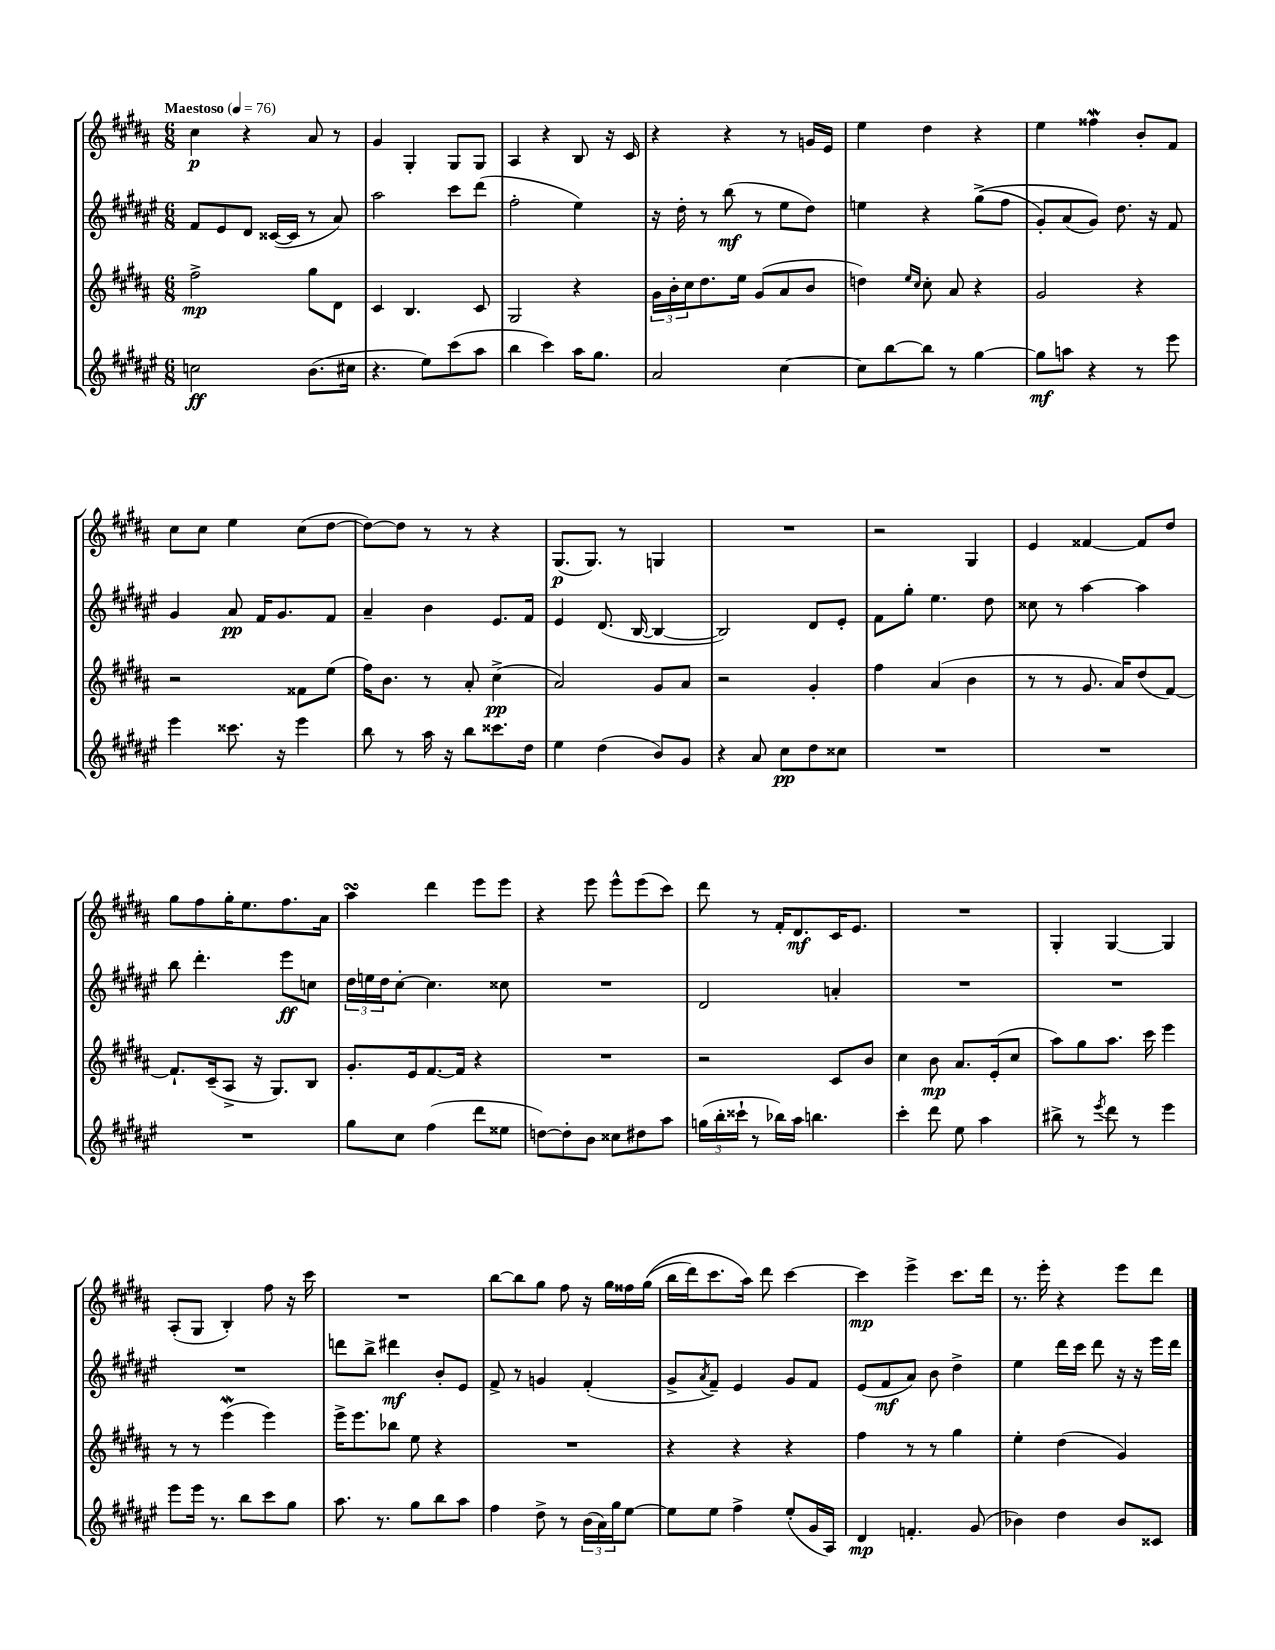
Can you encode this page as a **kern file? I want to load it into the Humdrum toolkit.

**kern	**dynam	**kern	**dynam	**kern	**dynam	**kern	**dynam
*part4	*part4	*part3	*part3	*part2	*part2	*part1	*part1
*staff4	*staff4	*staff3	*staff3	*staff2	*staff2	*staff1	*staff1
*clefG2	*	*clefG2	*	*clefG2	*	*clefG2	*
*k[f#c#g#d#a#e#]	*	*k[f#c#g#d#a#]	*	*k[f#c#g#d#a#e#]	*	*k[f#c#g#d#a#]	*
*M6/8	*	*M6/8	*	*M6/8	*	*M6/8	*
*MM76	*	*MM76	*	*MM76	*	*MM76	*
=1	=1	=1	=1	=1	=1	=1	=1
!	!	!	!	!	!	!LO:TX:a:B:t=Maestoso	!
2ccn\	ff	2ff#^\	mp	8f#/L	.	4cc#\	p
.	.	.	.	8e#/	.	.	.
.	.	.	.	8d#/J	.	4r	.
.	.	.	.	([16c##X/LL	.	.	.
.	.	.	.	16c##/JJ]	.	.	.
(8.b\L	.	8gg#\L	.	8r	.	8a#/	.
.	.	8d#\J	.	8a#/)	.	8r	.
16cc#X\Jk	.	.	.	.	.	.	.
=2	=2	=2	=2	=2	=2	=2	=2
4.r	.	4c#/	.	2aa#\	.	4g#/	.
.	.	4.B/	.	.	.	4G#'/	.
8ee#\L)	.	.	.	.	.	.	.
(8ccc#\	.	.	.	8ccc#\L	.	8G#/L	.
8aa#\J	.	8c#/	.	(8ddd#\J	.	8G#/J	.
=3	=3	=3	=3	=3	=3	=3	=3
4bb\	.	2G#/	.	2ff#'\	.	4A#/	.
4ccc#\)	.	.	.	.	.	4r	.
16aa#\KL	.	4r	.	4ee#\)	.	8B/	.
8.gg#\J	.	.	.	.	.	.	.
.	.	.	.	.	.	16r	.
.	.	.	.	.	.	16c#/	.
=4	=4	=4	=4	=4	=4	=4	=4
2a#/	.	24g#\LL	.	16r	.	4r	.
.	.	24b'\	.	.	.	.	.
.	.	.	.	16dd#'\	.	.	.
.	.	24cc#\J	.	.	.	.	.
.	.	8.dd#\	.	8r	.	.	.
.	.	.	.	(8bb\	mf	4r	.
.	.	16ee\Jk	.	.	.	.	.
.	.	(8g#/L	.	8r	.	.	.
[4cc#\	.	8a#/	.	8ee#\L	.	8r	.
.	.	8b/J	.	8dd#\J)	.	16gn/LL	.
.	.	.	.	.	.	16e/JJ	.
=5	=5	=5	=5	=5	=5	=5	=5
8cc#\L]	.	4ddn\)	.	4een\	.	4ee\	.
[8bb\	.	.	.	.	.	.	.
.	.	16qqee/LL	.	.	.	.	.
.	.	16qqcc#/JJ	.	.	.	.	.
8bb\J]	.	8cc#'\	.	4r	.	4dd#\	.
8r	.	8a#/	.	.	.	.	.
[4gg#\	.	4r	.	((8gg#^\L	.	4r	.
.	.	.	.	8ff#\J	.	.	.
=6	=6	=6	=6	=6	=6	=6	=6
8gg#\L]	mf	2g#/	.	8g#'/L)	.	4ee\	.
8aan\J	.	.	.	(8a#/	.	.	.
4r	.	.	.	8g#/J))	.	4ff##XW\	.
.	.	.	.	8.dd#\	.	.	.
8r	.	4r	.	.	.	8b'/L	.
.	.	.	.	16r	.	.	.
8eee#\	.	.	.	8f#/	.	8f#/J	.
!!LO:LB:g=z
=7	=7	=7	=7	=7	=7	=7	=7
4eee#\	.	2r	.	4g#/	.	8cc#\L	.
.	.	.	.	.	.	8cc#\J	.
8.ccc##X\	.	.	.	8a#/	pp	4ee\	.
.	.	.	.	16f#/KL	.	.	.
16r	.	.	.	8.g#/	.	.	.
4eee#\	.	8f##X\L	.	.	.	(8cc#\L	.
.	.	(8ee\J	.	8f#/J	.	[8dd#\J	.
=8	=8	=8	=8	=8	=8	=8	=8
8bb\	.	16ff#\KL)	.	4a#~/	.	8dd#\L_)	.
.	.	8.b\J	.	.	.	.	.
8r	.	.	.	.	.	8dd#\J]	.
16aa#\	.	8r	.	4b\	.	8r	.
16r	.	.	.	.	.	.	.
8bb\L	.	8a#'/	.	.	.	8r	.
8.ccc##X\	.	(4cc#^\	pp	8.e#/L	.	4r	.
16dd#\Jk	.	.	.	16f#/Jk	.	.	.
=9	=9	=9	=9	=9	=9	=9	=9
4ee#\	.	2a#/)	.	4e#/	.	(8.G#/L	p
.	.	.	.	.	.	8.G#/J)	.
(4dd#\	.	.	.	(8.d#/	.	.	.
.	.	.	.	.	.	8r	.
.	.	.	.	[16B/	.	.	.
8b/L)	.	8g#/L	.	4B/_	.	4Gn/	.
8g#/J	.	8a#/J	.	.	.	.	.
=10	=10	=10	=10	=10	=10	=10	=10
4r	.	2r	.	2B/])	.	2.r	.
8a#/	.	.	.	.	.	.	.
8cc#\L	pp	.	.	.	.	.	.
8dd#\	.	4g#'/	.	8d#/L	.	.	.
8cc##X\J	.	.	.	8e#'/J	.	.	.
=11	=11	=11	=11	=11	=11	=11	=11
2.r	.	4ff#\	.	8f#\L	.	2r	.
.	.	.	.	8gg#'\J	.	.	.
.	.	(4a#/	.	4.ee#\	.	.	.
.	.	4b\	.	.	.	4G#/	.
.	.	.	.	8dd#\	.	.	.
=12	=12	=12	=12	=12	=12	=12	=12
2.r	.	8r	.	8cc##X\	.	4e/	.
.	.	8r	.	8r	.	.	.
.	.	8.g#/	.	[4aa#\	.	[4f##X/	.
.	.	16a#/KL)	.	.	.	.	.
.	.	(8dd#/	.	4aa#\]	.	8f##/L]	.
.	.	[8f#/J)	.	.	.	8dd#/J	.
!!LO:LB:g=z
=13	=13	=13	=13	=13	=13	=13	=13
2.r	.	8.f#`/L]	.	8bb\	.	8gg#\L	.
.	.	.	.	4.ddd#'\	.	8ff#\	.
.	.	(16c#~/k	.	.	.	.	.
.	.	8A#^/J	.	.	.	16gg#'\K	.
.	.	.	.	.	.	8.ee\	.
.	.	16r	.	.	.	.	.
.	.	8.G#/L)	.	.	.	.	.
.	.	.	.	8eee#\L	ff	8.ff#\	.
.	.	8B/J	.	8ccn\J	.	.	.
.	.	.	.	.	.	16a#\Jk	.
=14	=14	=14	=14	=14	=14	=14	=14
8gg#\L	.	8.g#'/L	.	24dd#\LL	.	4aa#sSsS\	.
.	.	.	.	24een\	.	.	.
.	.	.	.	24dd#\J	.	.	.
8cc#\J	.	.	.	[8cc#'\J	.	.	.
.	.	16e/k	.	.	.	.	.
(4ff#\	.	[8.f#/	.	4.cc#\]	.	4ddd#\	.
.	.	16f#/Jk]	.	.	.	.	.
8ddd#\L	.	4r	.	.	.	8eee\L	.
8ee##X\J	.	.	.	8cc##X\	.	8eee\J	.
=15	=15	=15	=15	=15	=15	=15	=15
[8ddn\L)	.	2.r	.	2.r	.	4r	.
8dd'\]	.	.	.	.	.	.	.
8b\J	.	.	.	.	.	8eee\	.
8cc##X\L	.	.	.	.	.	8eee^^\L	.
8dd#X\	.	.	.	.	.	(8eee\	.
8aa#\J	.	.	.	.	.	8ccc#\J)	.
=16	=16	=16	=16	=16	=16	=16	=16
(24ggn\LL	.	2r	.	2d#/	.	8ddd#\	.
24bb'\	.	.	.	.	.	.	.
24ccc##X`\JJ	.	.	.	.	.	.	.
8r	.	.	.	.	.	8r	.
16bb-X\LL)	.	.	.	.	.	16f#'/KL	.
16aa#\JJ	.	.	.	.	.	8.d#/	mf
4.bbn\	.	.	.	.	.	.	.
.	.	8c#/L	.	4an'/	.	16c#/K	.
.	.	.	.	.	.	8.e/J	.
.	.	8b/J	.	.	.	.	.
=17	=17	=17	=17	=17	=17	=17	=17
4ccc#'\	.	4cc#\	.	2.r	.	2.r	.
8ddd#\	.	8b\	mp	.	.	.	.
8ee#\	.	8.a#/L	.	.	.	.	.
4aa#\	.	.	.	.	.	.	.
.	.	(16e'/k	.	.	.	.	.
.	.	8cc#/J	.	.	.	.	.
=18	=18	=18	=18	=18	=18	=18	=18
8bb#X^\	.	8aa#\L)	.	2.r	.	4G#'/	.
8r	.	8gg#\	.	.	.	.	.
8qeee#/	.	.	.	.	.	.	.
8ddd#\	.	8.aa#\J	.	.	.	[4G#/	.
8r	.	.	.	.	.	.	.
.	.	16ccc#\	.	.	.	.	.
4eee#\	.	4eee\	.	.	.	4G#/]	.
!!LO:LB:g=z
=19	=19	=19	=19	=19	=19	=19	=19
8eee#\L	.	8r	.	2.r	.	(8A#'/L	.
16eee#\Jk	.	8r	.	.	.	8G#/J	.
8.r	.	.	.	.	.	.	.
.	.	(4eeew\	.	.	.	4B'/)	.
8bb\L	.	.	.	.	.	.	.
8ccc#\	.	4eee\)	.	.	.	8ff#\	.
8gg#\J	.	.	.	.	.	16r	.
.	.	.	.	.	.	16ccc#\	.
=20	=20	=20	=20	=20	=20	=20	=20
8.aa#\	.	16eee^\KL	.	8dddn\L	.	2.r	.
.	.	8.eee\	.	.	.	.	.
.	.	.	.	8bb^\J	.	.	.
8.r	.	.	.	.	.	.	.
.	.	8bb-X\J	.	4ddd#X\	mf	.	.
8gg#\L	.	8ee\	.	.	.	.	.
8bb\	.	4r	.	8b'/L	.	.	.
8aa#\J	.	.	.	8e#/J	.	.	.
=21	=21	=21	=21	=21	=21	=21	=21
4ff#\	.	2.r	.	8f#^/	.	[8bb\L	.
.	.	.	.	8r	.	8bb\]	.
8dd#^\	.	.	.	4gn/	.	8gg#\J	.
8r	.	.	.	.	.	8ff#\	.
(24b\LL	.	.	.	(4f#'/	.	16r	.
24a#\)	.	.	.	.	.	.	.
.	.	.	.	.	.	16gg#\LL	.
24gg#\J	.	.	.	.	.	.	.
[8ee#\J	.	.	.	.	.	16ff##X\	.
.	.	.	.	.	.	((16gg#\JJ	.
=22	=22	=22	=22	=22	=22	=22	=22
8ee#\L]	.	4r	.	8g#^/L	.	16bb\LL	.
.	.	.	.	.	.	16ddd#\J)	.
.	.	.	.	8qa#/	.	.	.
8ee#\J	.	.	.	8f#~/J)	.	8.ccc#\	.
4ff#^\	.	4r	.	4e#/	.	.	.
.	.	.	.	.	.	16aa#\Jk)	.
.	.	.	.	.	.	8ddd#\	.
(8ee#'/L	.	4r	.	8g#/L	.	[4ccc#\	.
16g#/L	.	.	.	8f#/J	.	.	.
16A#/JJ)	.	.	.	.	.	.	.
=23	=23	=23	=23	=23	=23	=23	=23
4d#/	mp	4ff#\	.	(8e#/L	.	4ccc#\]	mp
.	.	.	.	8f#/	mf	.	.
4.fn'/	.	8r	.	8a#/J)	.	4eee^\	.
.	.	8r	.	8b\	.	.	.
.	.	4gg#\	.	4dd#^\	.	8.ccc#\L	.
(8g#/	.	.	.	.	.	.	.
.	.	.	.	.	.	16ddd#\Jk	.
=24	=24	=24	=24	=24	=24	=24	=24
4b-X\)	.	4ee'\	.	4ee#\	.	8.r	.
.	.	.	.	.	.	16eee'\	.
4dd#\	.	(4dd#\	.	16ddd#\LL	.	4r	.
.	.	.	.	16ccc#\JJ	.	.	.
.	.	.	.	8ddd#\	.	.	.
8b-/L	.	4g#/)	.	16r	.	8eee\L	.
.	.	.	.	16r	.	.	.
8c##X/J	.	.	.	16eee#\LL	.	8ddd#\J	.
.	.	.	.	16ddd#\JJ	.	.	.
==	==	==	==	==	==	==	==
*-	*-	*-	*-	*-	*-	*-	*-
